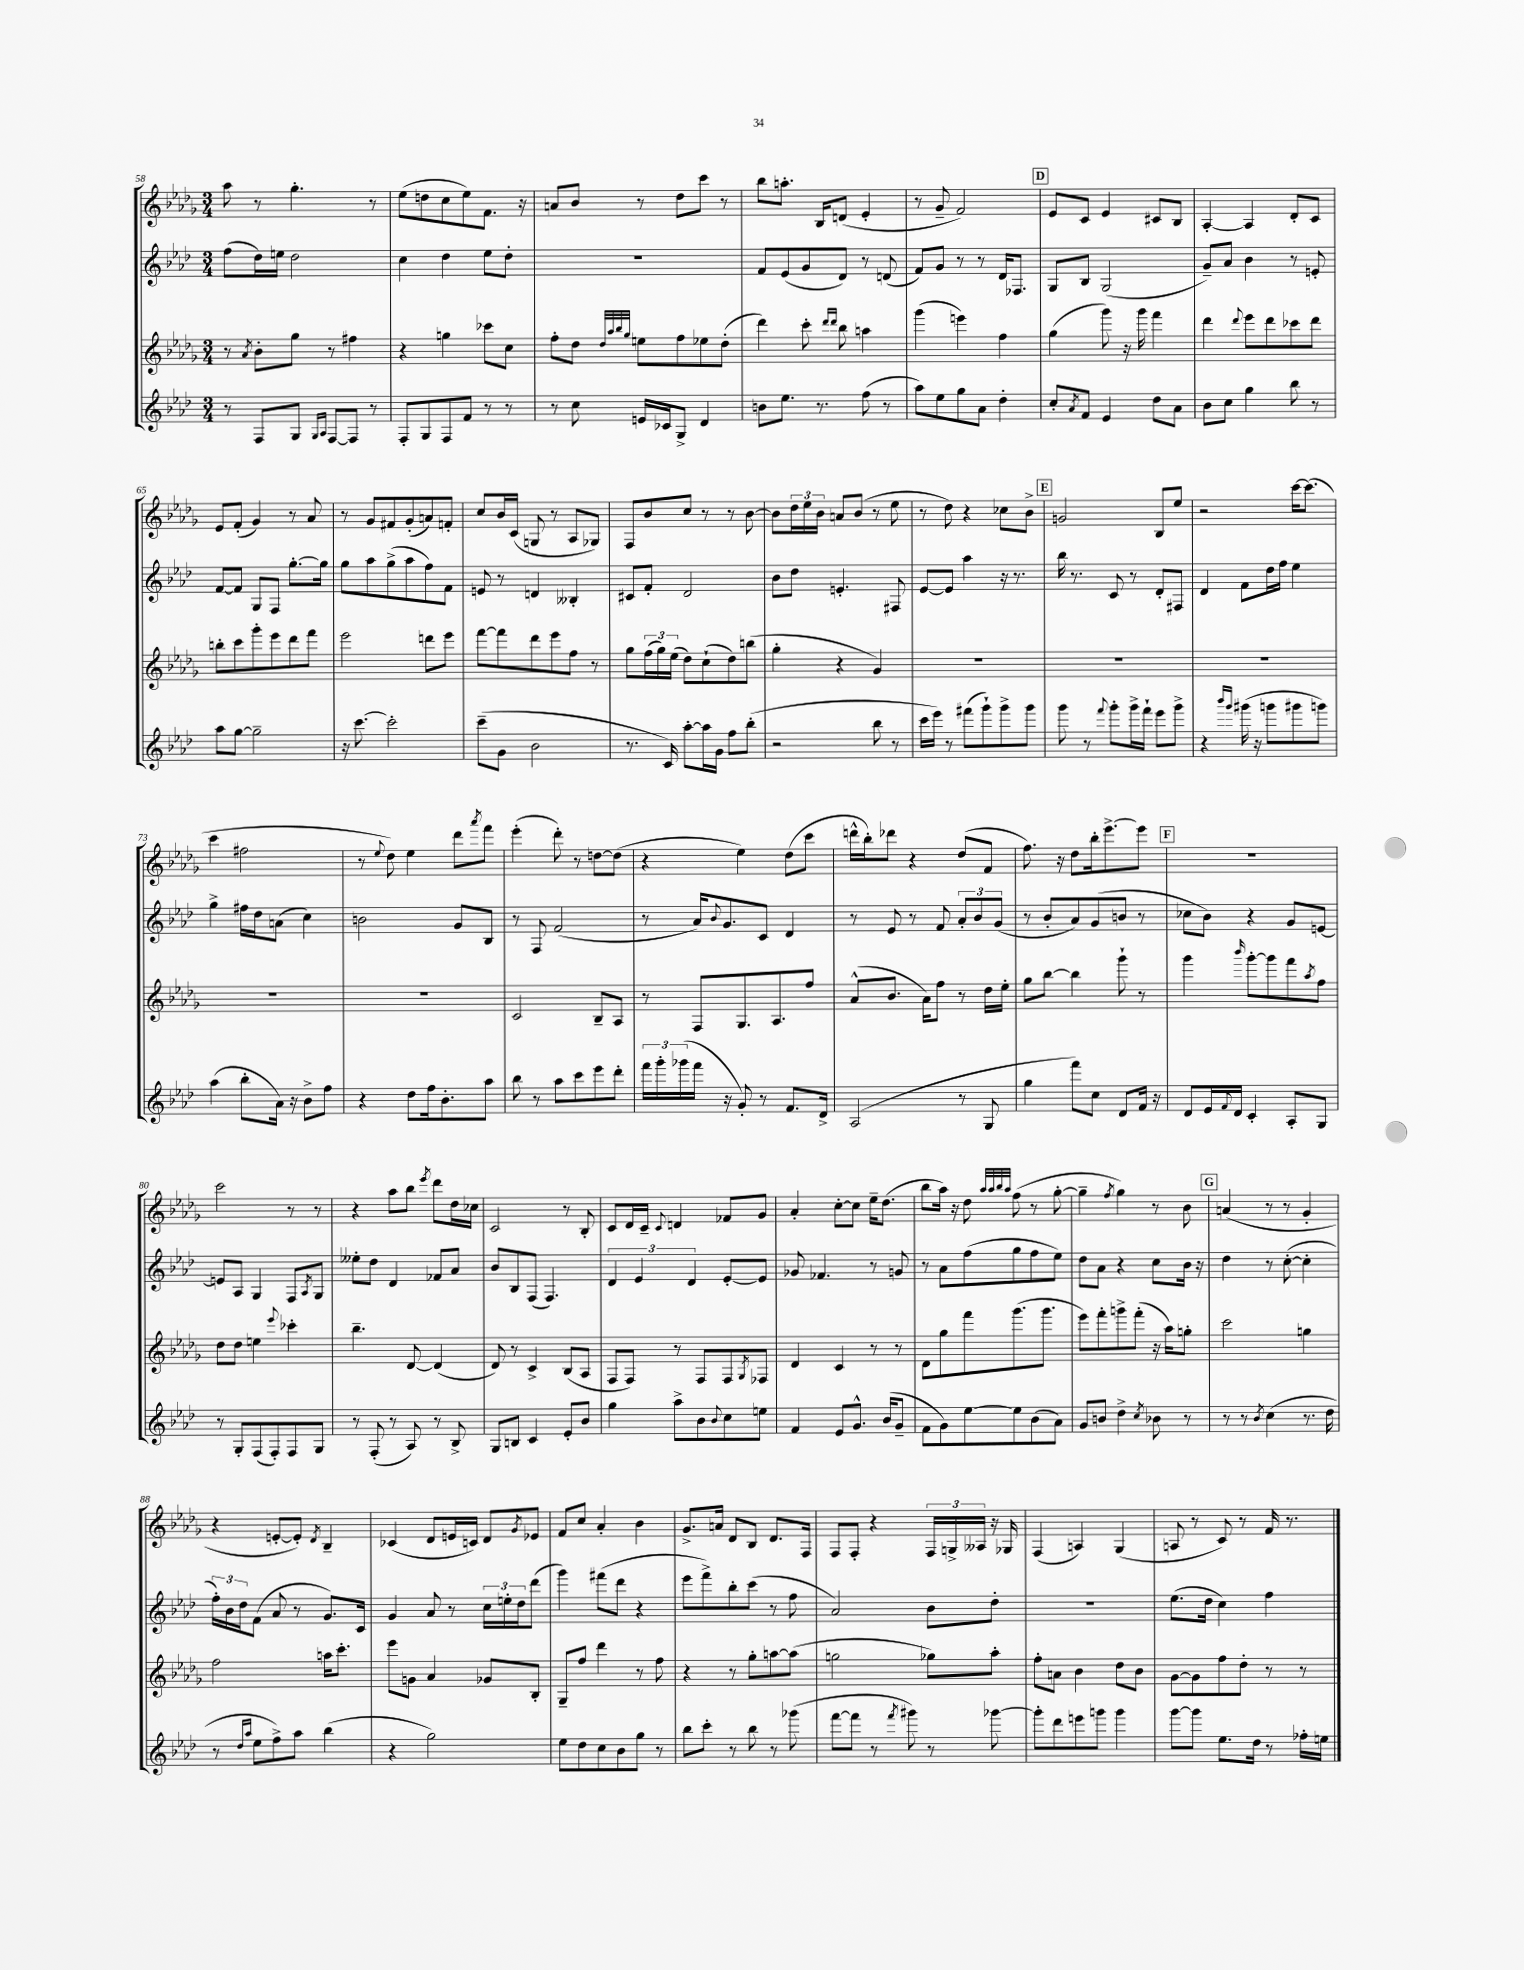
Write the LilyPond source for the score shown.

<<
\new StaffGroup <<
\new Staff = "s0" {
    \clef treble \key des \major \numericTimeSignature \time 3/4
    aes''8 r8 ges''4.-. r8 |
    ees''8( d''8 c''8 ees''8) f'8. r16 |
    a'8 bes'8 r8 des''8 c'''8 r8 |
    bes''8 a''8.-. bes16 d'8( ees'4-. |
    r8 ges'8-- f'2) |
    \mark \markup { \box "D" } ees'8 c'8 ees'4 cis'8 bes8 |
    aes4~-. aes4 des'8-. c'8 |
    ees'8 f'8-.( ges'4) r8 aes'8 |
    r8 ges'8 fis'8 ges'8-.( a'8) f'8-. |
    c''8 bes'16 c'16( g8 r8 aes8 ges8) |
    f8 bes'8 c''8 r8 r8 bes'8~ |
    bes'8 \tuplet 3/2 { des''16 ees''16 bes'16 } a'8 bes'8( r8 ees''8 |
    r8 des''8) r4 ces''8 bes'8-> |
    \mark \markup { \box "E" } g'2 bes8 ees''8 |
    r2 c'''16~ c'''8.( |
    c'''4 fis''2 |
    r8 \appoggiatura { ees''8 } des''8) ees''4 des'''8 \acciaccatura { aes'''8 } f'''8 |
    ees'''4-.( des'''8-.) r8 d''8~ d''8( |
    r4 ees''4) des''8( c'''8 |
    d'''16-^ bes''16-.) des'''8 r4 des''8( f'8 |
    f''8.) r16 des''8 bes''16-. ees'''8.~-> ees'''8 |
    \mark \markup { \box "F" } R2. |
    c'''2 r8 r8 |
    r4 aes''8 bes''8 \acciaccatura { ees'''8 } des'''8 des''16 ces''16 |
    c'2 r8 bes8-. |
    c'8 des'16 c'16-- \appoggiatura { c'8 } d'4 fes'8 ges'8 |
    aes'4-. c''8~-. c''8 ees''16-- des''8.( |
    bes''8 aes''16) r16 des''8 \grace { aes''32 aes''32 bes''32 aes''32 } f''8( r8 ges''8~-. |
    ges''4-- \acciaccatura { f''8 } ges''4) r8 bes'8 |
    \mark \markup { \box "G" } a'4( r8 r8 ges'4-. |
    r4 e'8~-. e'8-.) \acciaccatura { des'8 } bes4-- |
    ces'4( des'8 e'16 c'16) des'8 \acciaccatura { ges'8 } ees'8 |
    f'8 c''8 aes'4-. bes'4 |
    ges'8.-> a'16 des'8 bes8 des'8. f16 |
    f8 f8-. r4 \tuplet 3/2 { f16 g16-> aeses16 } r16 ges16 |
    f4( a4) ges4( |
    a8 r8 c'8) r8 f'16 r8. \bar "|." |
}
\new Staff = "s1" {
    \clef treble \key aes \major \numericTimeSignature \time 3/4
    f''8( des''16) e''16 des''2 |
    c''4 des''4 ees''8 des''8-. |
    R2. |
    f'8 ees'8( g'8 des'8) r8 d'8( |
    f'8) g'8 r8 r8 des'16 fes8. |
    \mark \markup { \box "D" } g8 bes8 g2( |
    g'8--) aes'8 bes'4 r8 e'8-. |
    f'8~ f'8 g8 f8 g''8.~-. g''16 |
    g''8 aes''8 g''8->( aes''8 f''8) f'8 |
    e'8 r8 d'4 beses4-. |
    cis'8 f'8-. des'2 |
    bes'8 des''8 e'4.-. fis8 |
    ees'8~ ees'8 aes''4 r16 r8. |
    \mark \markup { \box "E" } bes''16 r8. c'8 r8 des'8-. fis8 |
    des'4 f'8 des''16 f''16 ees''4 |
    g''4-> fis''16 des''16 a'8( c''4) |
    b'2 g'8 bes8 |
    r8 f8 f'2( |
    r8 aes'16) \appoggiatura { bes'8 } g'8. c'8 des'4 |
    r8 ees'8 r8 f'8 \tuplet 3/2 { aes'8-. bes'8 g'8( } |
    r8 bes'8-. aes'8) g'8( b'8 r8 |
    \mark \markup { \box "F" } ces''8 bes'8) r4 g'8 e'8~ |
    e'8 aes8 g4 f8 \acciaccatura { aes8 } g8 |
    eeses''8-. des''8 des'4 fes'8 aes'8 |
    bes'8 bes8 f8( f4.) |
    \tuplet 3/2 { des'4 ees'4 des'4 } ees'8~-. ees'8 |
    ges'8 fes'4. r8 g'8 |
    r8 aes'8 f''8( g''8 f''8 ees''8) |
    des''8 aes'8 r4 c''8 bes'16 r16 |
    \mark \markup { \box "G" } des''4 r8 c''8~-.( c''4-. |
    \tuplet 3/2 { f''16-.) bes'16 des''16 } f'8( aes'8 r8 g'8.) c'16 |
    g'4 aes'8 r8 \tuplet 3/2 { c''16 e''16-. des''16 } des'''8( |
    g'''4) fis'''8( des'''8 r4 |
    ees'''8 f'''8->) bes''8-. c'''8( r8 f''8 |
    aes'2) bes'8 des''8-. |
    R2. |
    ees''8.( des''16 c''4) f''4 \bar "|." |
}
\new Staff = "s2" {
    \clef treble \key des \major \numericTimeSignature \time 3/4
    r8 \acciaccatura { aes'8 } bes'8-. ges''8 r8 fis''4 |
    r4 g''4 ces'''8 c''8 |
    f''8-. des''8 \grace { des''32 aes''32 bes''32 ges''32 } e''8 f''8 ees''8 des''8-.( |
    des'''4) c'''8-. \grace { des'''16 des'''16 } bes''8 a''4 |
    ges'''4( e'''4) f''4 |
    \mark \markup { \box "D" } ges''4( ges'''8) r16 ges'''16 f'''4 |
    des'''4 \appoggiatura { des'''8 } ees'''8 des'''8 ces'''8 des'''8 |
    b''8-. c'''8 ges'''8-. ees'''8 des'''8 f'''8 |
    ees'''2 d'''8 ees'''8 |
    f'''8~ f'''8 des'''8 ees'''8 f''8 r8 |
    ges''8 \tuplet 3/2 { f''16( ges''16) ees''16( } des''8) c''8-!( des''8) b''8( |
    ges''4-. r4 ges'4) |
    R2. |
    \mark \markup { \box "E" } R2. |
    R2. |
    R2. |
    R2. |
    c'2 bes8-- aes8 |
    r8 f8 ges8. aes8. f''8 |
    aes'8-^( bes'8. aes'16) f''8 r8 des''16 ees''16-. |
    ges''8 bes''8~ bes''4 ges'''8-! r8 |
    \mark \markup { \box "F" } ges'''4 \grace { bes'''16 } ges'''8~-. ges'''8 f'''8 \acciaccatura { aes''8 } f''8 |
    des''8 des''8 e''4 \appoggiatura { ees'''8 } ces'''4-. |
    bes''4.-- des'8~ des'4( |
    des'8) r8 c'4-> bes8( aes8 |
    f8 f8) r8 f8 f8 \acciaccatura { ges8 } fes8 |
    des'4 c'4 r8 r8 |
    des'8 ges''8 f'''8 ges'''8.( ges'''8. |
    ees'''8) f'''8-. g'''8-> f'''8-.( r16 aes''16) g''8-. |
    \mark \markup { \box "G" } c'''2 g''4 |
    f''2 a''16 c'''8.-. |
    ees'''8 g'8 aes'4 ges'8 bes8-. |
    ges8-- f''8 des'''4 r8 f''8 |
    r4 r8 ges''8-. a''8~ a''8( |
    g''2 ges''8) aes''8-. |
    f''8-. a'8 bes'4 des''8 bes'8 |
    ges'8~ ges'8 f''8 des''8-. r8 r8 \bar "|." |
}
\new Staff = "s3" {
    \clef treble \key aes \major \numericTimeSignature \time 3/4
    r8 f8 g8 \grace { g16 aes16 } f8~ f8 r8 |
    f8-. g8 f8 f'8 r8 r8 |
    r8 c''8 e'16 ces'16 g8-> des'4 |
    b'8 ees''8. r8. f''8( r8 |
    aes''8) ees''8 g''8 aes'8 des''4-. |
    \mark \markup { \box "D" } c''8-. \acciaccatura { aes'8 } f'8 ees'4 des''8 aes'8 |
    bes'8 c''8 g''4 bes''8 r8 |
    aes''8 g''8~ g''2-- |
    r16 c'''8.~ c'''2-. |
    c'''8--( g'8 bes'2 |
    r8. c'16) aes''8~-. aes''16 g'16 f''8 bes''8-.( |
    r2 bes''8 r8 |
    c'''16 ees'''16) r8 fis'''8( g'''8-!) g'''8-> g'''8 |
    \mark \markup { \box "E" } g'''8 r8 \appoggiatura { f'''8 } g'''8-. g'''16-> f'''16-! ees'''8 g'''8-> |
    r4 \grace { bes'''16 g'''16 } gis'''16( r16 g'''8 gis'''8 g'''8) |
    aes''4( bes''8-. aes'16) r16 bes'8-> f''8 |
    r4 des''8 f''16 bes'8.-. aes''8 |
    bes''8 r8 aes''8 c'''8 ees'''8 des'''8-. |
    \tuplet 3/2 { f'''16 g'''16-. ges'''16( } f'''16 r16 g'8-.) r8 f'8. des'16-> |
    aes2( r8 g8 |
    g''4 f'''8) c''8 des'8 f'16 r16 |
    \mark \markup { \box "F" } des'8 ees'16 \appoggiatura { f'8 } des'16 c'4-. aes8-. g8 |
    r8 g8-. f8( f8-.) f8 g8 |
    r8 f8-.( r8 aes8) r8 bes8-> |
    g8 b8 c'4 ees'8-. bes'8 |
    g''4 aes''8-> bes'8 \appoggiatura { bes'8 } c''8 e''8 |
    f'4 ees'8 g'8.-^ bes'16( g'8-- |
    f'8 g'8) ees''8~ ees''8 bes'8( aes'8) |
    g'8 b'8 des''4-> \acciaccatura { c''8 } bes'8 r8 |
    \mark \markup { \box "G" } r8 r8 \acciaccatura { bes'8 } c''4( r8. des''16 |
    r8 \grace { des''16 aes''16 } ees''8 f''8->) aes''8 bes''4( |
    r4 g''2) |
    ees''8 des''8 c''8 bes'8 g''8 r8 |
    bes''8 c'''8-. r8 bes''8 r8 ges'''8( |
    f'''8~ f'''8 r8 \acciaccatura { f'''8 } gis'''8) r8 ges'''8~ |
    ges'''8-. des'''8 e'''8 g'''8 g'''4 |
    g'''8~ g'''8 ees''8. des''16 r8 fes''16-. e''16 \bar "|." |
}
>>
>>
\layout { \context { \Score currentBarNumber = #58 } }
